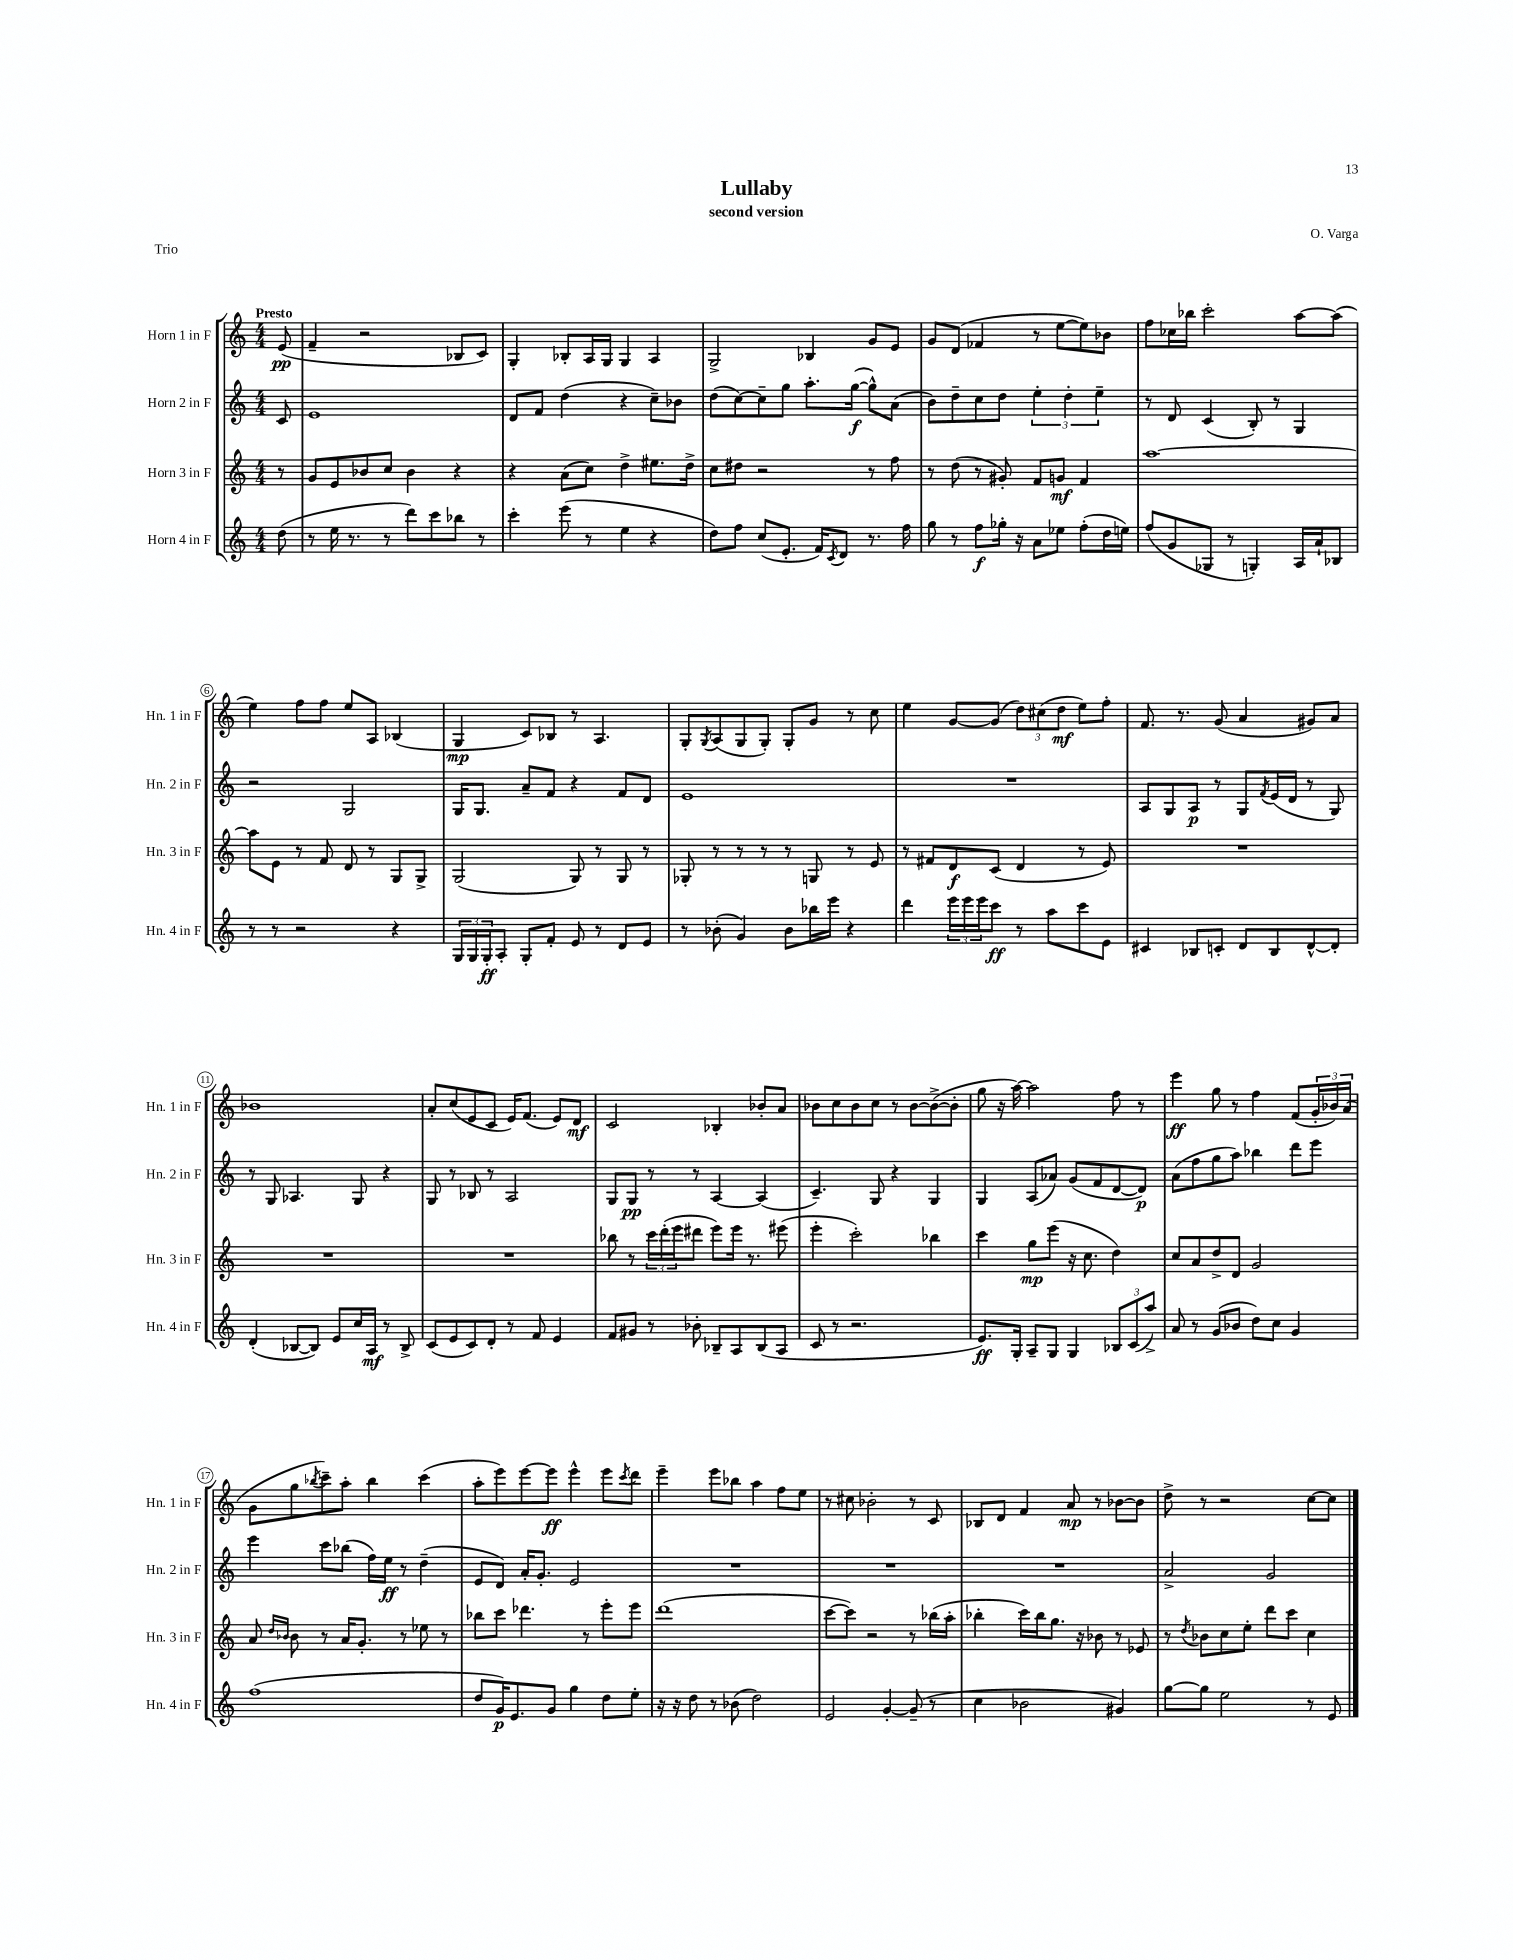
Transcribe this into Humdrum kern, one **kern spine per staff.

**kern	**dynam	**kern	**dynam	**kern	**dynam	**kern	**dynam
*part4	*part4	*part3	*part3	*part2	*part2	*part1	*part1
*staff4	*staff4	*staff3	*staff3	*staff2	*staff2	*staff1	*staff1
*I"Horn 4 in F	*	*I"Horn 3 in F	*	*I"Horn 2 in F	*	*I"Horn 1 in F	*
*I'Hn. 4 in F	*	*I'Hn. 3 in F	*	*I'Hn. 2 in F	*	*I'Hn. 1 in F	*
*clefG2	*	*clefG2	*	*clefG2	*	*clefG2	*
*k[]	*	*k[]	*	*k[]	*	*k[]	*
*M4/4	*	*M4/4	*	*M4/4	*	*M4/4	*
=	=	=	=	=	=	=	=
!	!	!	!	!	!	!LO:TX:a:B:t=Presto	!
(8dd\	.	8r	.	8c/	.	(8e/	pp
=1	=1	=1	=1	=1	=1	=1	=1
8r	.	8g/L	.	1e	.	4f~/	.
16ee\	.	8e/	.	.	.	.	.
8.r	.	.	.	.	.	.	.
.	.	8b-X/	.	.	.	2r	.
8r	.	8cc/J	.	.	.	.	.
8ddd\L)	.	4b-\	.	.	.	.	.
8ccc\	.	.	.	.	.	.	.
8bb-X\J	.	4r	.	.	.	8B-X/L	.
8r	.	.	.	.	.	8c/J)	.
=2	=2	=2	=2	=2	=2	=2	=2
4ccc'\	.	4r	.	8d/L	.	4G'/	.
.	.	.	.	8f/J	.	.	.
(8eee\	.	(8a\L	.	(4dd\	.	8B-X'/L	.
8r	.	8cc\J)	.	.	.	16A/L	.
.	.	.	.	.	.	16G/JJ	.
4ee\	.	4dd^\	.	4r	.	4G/	.
4r	.	8.ee#X\L	.	8cc~\L)	.	4A/	.
.	.	.	.	8b-X\J	.	.	.
.	.	16dd^\Jk	.	.	.	.	.
=3	=3	=3	=3	=3	=3	=3	=3
8dd\L)	.	8cc\L	.	(8dd\L	.	2G^/	.
8ff\J	.	8dd#X\J	.	[8cc\)	.	.	.
(8cc/L	.	2r	.	8cc~\]	.	.	.
8.e'/J	.	.	.	8gg\J	.	.	.
.	.	.	.	8.aa'\L	.	4B-X/	.
16f/KL)	.	.	.	.	.	.	.
8qc/	.	.	.	.	.	.	.
8d/J	.	.	.	.	.	.	.
.	.	.	.	([16gg\Jk	f	.	.
8.r	.	8r	.	8gg^^\L])	.	8g/L	.
.	.	8ff\	.	(8a\J	.	8e/J	.
16ff\	.	.	.	.	.	.	.
=4	=4	=4	=4	=4	=4	=4	=4
8gg\	.	8r	.	8b\L)	.	8g/L	.
8r	.	(8dd\	.	8dd~\	.	(8d/J	.
8ff\L	f	8r	.	8cc\	.	4f-X/	.
16gg-X'\Jk	.	8g#X'/)	.	8dd\J	.	.	.
16r	.	.	.	.	.	.	.
8a\L	.	8f/L	.	6ee'\	.	8r	.
8ee-X\J	.	8gn/J	mf	.	.	[8ee\L	.
.	.	.	.	6dd'\	.	.	.
(8ff'\L	.	4f/	.	.	.	8ee\])	.
.	.	.	.	6ee~\	.	.	.
16dd\L	.	.	.	.	.	8b-X\J	.
16een\JJ)	.	.	.	.	.	.	.
=5	=5	=5	=5	=5	=5	=5	=5
(8ff/L	.	[1aa	.	8r	.	8ff\L	.
8g/	.	.	.	8d/	.	16cc-X\L	.
.	.	.	.	.	.	16bb-X\JJ	.
8G-X/J	.	.	.	(4c/	.	2ccc'\	.
8r	.	.	.	.	.	.	.
4Gn'/)	.	.	.	8B'/)	.	.	.
.	.	.	.	8r	.	.	.
16A/LL	.	.	.	4G/	.	[8aa\L	.
16a`/J	.	.	.	.	.	.	.
8B-X/J	.	.	.	.	.	(8aa\J]	.
!!LO:LB:g=z
=6	=6	=6	=6	=6	=6	=6	=6
8r	.	8aa\L]	.	2r	.	4ee\)	.
8r	.	8e\J	.	.	.	.	.
2r	.	8r	.	.	.	8ff\L	.
.	.	8f/	.	.	.	8ff\J	.
.	.	8d/	.	2G/	.	8ee/L	.
.	.	8r	.	.	.	8A/J	.
4r	.	8G/L	.	.	.	(4B-X/	.
.	.	8G^/J	.	.	.	.	.
=7	=7	=7	=7	=7	=7	=7	=7
24G/LL	.	(2G/	.	16G/KL	.	4G/	mp
24G/	.	.	.	.	.	.	.
.	.	.	.	8.G/J	.	.	.
24G'/J	ff	.	.	.	.	.	.
8A'/J	.	.	.	.	.	.	.
8G'/L	.	.	.	8a~/L	.	8c/L)	.
8f'/J	.	.	.	8f/J	.	8B-X/J	.
8e/	.	8G/)	.	4r	.	8r	.
8r	.	8r	.	.	.	4.A/	.
8d/L	.	8G/	.	8f/L	.	.	.
8e/J	.	8r	.	8d/J	.	.	.
=8	=8	=8	=8	=8	=8	=8	=8
8r	.	8G-X'/	.	1e	.	8G'/L	.
.	.	.	.	.	.	8qG/	.
(8b-X'\	.	8r	.	.	.	(8A/	.
4g/)	.	8r	.	.	.	8G/	.
.	.	8r	.	.	.	8G'/J)	.
8b-\L	.	8r	.	.	.	8G'/L	.
16bb-X\L	.	8Gn/	.	.	.	8g/J	.
16eee\JJ	.	.	.	.	.	.	.
4r	.	8r	.	.	.	8r	.
.	.	8e/	.	.	.	8cc\	.
=9	=9	=9	=9	=9	=9	=9	=9
4ddd\	.	8r	.	1r	.	4ee\	.
.	.	8f#X/L	.	.	.	.	.
24eee\LL	.	8d/	f	.	.	[8g/L	.
24eee\	.	.	.	.	.	.	.
24eee\J	.	.	.	.	.	.	.
8ccc\J	ff	(8c/J	.	.	.	(8g/J]	.
8r	.	4d/	.	.	.	12dd\L)	.
.	.	.	.	.	.	(12cc#X\	.
8aa\L	.	.	.	.	.	.	.
.	.	.	.	.	.	12dd\J	mf
8ccc\	.	8r	.	.	.	8ee\L)	.
8e\J	.	8e/)	.	.	.	8ff'\J	.
=10	=10	=10	=10	=10	=10	=10	=10
4c#X/	.	1r	.	8A/L	.	8.f/	.
.	.	.	.	8G/	.	.	.
.	.	.	.	.	.	8.r	.
8B-X/L	.	.	.	8A/J	p	.	.
8cn'/J	.	.	.	8r	.	(8g/	.
8d/L	.	.	.	8G/L	.	4a/	.
.	.	.	.	8qf/	.	.	.
8B-/	.	.	.	(16e/L	.	.	.
.	.	.	.	16d/JJ	.	.	.
[8d^^/	.	.	.	8r	.	8g#X/L)	.
8d'/J]	.	.	.	8G/)	.	8a/J	.
!!LO:LB:g=z
=11	=11	=11	=11	=11	=11	=11	=11
(4d'/	.	1r	.	8r	.	1b-X	.
.	.	.	.	8G/	.	.	.
[8B-X/L	.	.	.	4.A-X/	.	.	.
8B-/J])	.	.	.	.	.	.	.
8e/L	.	.	.	.	.	.	.
16cc/L	.	.	.	8G/	.	.	.
16A/JJ	mf	.	.	.	.	.	.
8r	.	.	.	4r	.	.	.
8B-^/	.	.	.	.	.	.	.
=12	=12	=12	=12	=12	=12	=12	=12
(8c/L	.	1r	.	8G/	.	8a'/L	.
8e/	.	.	.	8r	.	(8cc/	.
8c/)	.	.	.	8B-X/	.	8e/	.
8d'/J	.	.	.	8r	.	8c/J	.
8r	.	.	.	2A/	.	16e/KL)	.
.	.	.	.	.	.	(8.f/J	.
8f/	.	.	.	.	.	.	.
4e/	.	.	.	.	.	8e/L)	.
.	.	.	.	.	.	8d/J	mf
=13	=13	=13	=13	=13	=13	=13	=13
8f/L	.	8bb-X\	.	8G/L	.	2c/	.
8g#X/J	.	8r	.	8G/J	pp	.	.
8r	.	24ccc\LL	.	8r	.	.	.
.	.	(24ddd'\	.	.	.	.	.
.	.	24eee\J	.	.	.	.	.
8b-X'\	.	8ddd#X\J	.	8r	.	.	.
8B-X~/L	.	8eee\L)	.	[4A/	.	4B-X'/	.
8A/	.	16eee\Jk	.	.	.	.	.
.	.	8.r	.	.	.	.	.
(8B-/	.	.	.	(4A/]	.	8b-X'/L	.
8A/J	.	(8eee#X\	.	.	.	8a/J	.
=14	=14	=14	=14	=14	=14	=14	=14
8c/	.	4eee'\	.	4.c~/)	.	8b-X\L	.
8r	.	.	.	.	.	8cc\	.
2.r	.	2ccc'\)	.	.	.	8b-\	.
.	.	.	.	8G/	.	8cc\J	.
.	.	.	.	4r	.	8r	.
.	.	.	.	.	.	[8b-\L	.
.	.	4bb-X\	.	4G/	.	(8b-^\_	.
.	.	.	.	.	.	8b-'\J]	.
=15	=15	=15	=15	=15	=15	=15	=15
8.e/L)	ff	4ccc\	.	4G/	.	8gg\	.
.	.	.	.	.	.	16r	.
16G'/Jk	.	.	.	.	.	[16aa\)	.
8A~/L	.	8gg\L	mp	(8A/L	.	2aa\]	.
8G/J	.	(8eee\J	.	8a-X/J)	.	.	.
4G/	.	16r	.	(8g/L	.	.	.
.	.	8.cc\	.	.	.	.	.
.	.	.	.	8f/	.	.	.
12B-X/L	.	4dd\)	.	[8d/	.	8ff\	.
(12c/	.	.	.	.	.	.	.
.	.	.	.	8d/J])	p	8r	.
12aa^/J)	.	.	.	.	.	.	.
=16	=16	=16	=16	=16	=16	=16	=16
8a/	.	8cc/L	.	(8a\L	.	4eee\	ff
8r	.	8a/	.	8ff\	.	.	.
(8g/L	.	8dd^/	.	8gg\	.	8gg\	.
8b-X/J	.	8d/J	.	8aa\J)	.	8r	.
8dd\L)	.	2g/	.	4bb-X\	.	4ff\	.
8cc\J	.	.	.	.	.	.	.
4g/	.	.	.	8ddd\L	.	(8f/L	.
.	.	.	.	8eee\J	.	24g'/L	.
.	.	.	.	.	.	24b-X/)	.
.	.	.	.	.	.	(24a/JJ	.
!!LO:LB:g=z
=17	=17	=17	=17	=17	=17	=17	=17
(1ff	.	8a/	.	4eee\	.	8g\L	.
.	.	16qqdd/LL	.	.	.	.	.
.	.	16qqb-X/JJ	.	.	.	.	.
.	.	8b-\	.	.	.	8gg\	.
.	.	.	.	.	.	8qbb-X/	.
.	.	8r	.	8ccc\L	.	8ccc~\)	.
.	.	16a/KL	.	(8bb-X\J	.	8aa'\J	.
.	.	8.g'/J	.	.	.	.	.
.	.	.	.	16ff\LL)	.	4bb-\	.
.	.	.	.	16ee\JJ	ff	.	.
.	.	8r	.	8r	.	.	.
.	.	8ee-X\	.	(4dd~\	.	(4ccc\	.
.	.	8r	.	.	.	.	.
=18	=18	=18	=18	=18	=18	=18	=18
8dd/L	.	8bb-X\L	.	8e/L	.	8aa'\L	.
16g/K)	p	8ccc\J	.	8d/J)	.	8eee\)	.
8.e/	.	.	.	.	.	.	.
.	.	4.ddd-X\	.	16a'/KL	.	[8eee\	.
.	.	.	.	8.g'/J	.	.	.
8g/J	.	.	.	.	.	8eee\J]	ff
4gg\	.	.	.	2e/	.	4eee^^\	.
.	.	8r	.	.	.	.	.
8dd\L	.	8eee'\L	.	.	.	8eee\L	.
.	.	.	.	.	.	8qccc/	.
8ee'\J	.	8eee\J	.	.	.	8ddd\J	.
=19	=19	=19	=19	=19	=19	=19	=19
16r	.	(1ddd	.	1r	.	4eee~\	.
16r	.	.	.	.	.	.	.
8dd\	.	.	.	.	.	.	.
8r	.	.	.	.	.	8eee\L	.
(8b-X\	.	.	.	.	.	8bb-X\J	.
2dd\)	.	.	.	.	.	4aa\	.
.	.	.	.	.	.	8ff\L	.
.	.	.	.	.	.	8ee\J	.
=20	=20	=20	=20	=20	=20	=20	=20
2e/	.	[8ccc\L	.	1r	.	8r	.
.	.	8ccc\J])	.	.	.	8cc#X\	.
.	.	2r	.	.	.	2b-X'\	.
[4g'/	.	.	.	.	.	.	.
(8g~/]	.	8r	.	.	.	8r	.
8r	.	(16bb-X\LL	.	.	.	8c/	.
.	.	16aa'\JJ	.	.	.	.	.
=21	=21	=21	=21	=21	=21	=21	=21
4cc\	.	4bb-X'\	.	1r	.	8B-X/L	.
.	.	.	.	.	.	8d/J	.
2b-X\	.	16ccc\LL)	.	.	.	4f/	.
.	.	16bb-\J	.	.	.	.	.
.	.	8.gg\J	.	.	.	.	.
.	.	.	.	.	.	8a/	mp
.	.	16r	.	.	.	.	.
.	.	8b-X\	.	.	.	8r	.
4g#X/)	.	8r	.	.	.	[8b-X\L	.
.	.	8e-X/	.	.	.	8b-\J]	.
=22	=22	=22	=22	=22	=22	=22	=22
[8gg\L	.	8r	.	2a^/	.	8dd^\	.
.	.	8qdd/	.	.	.	.	.
8gg\J]	.	8b-X\L	.	.	.	8r	.
2ee\	.	8cc\	.	.	.	2r	.
.	.	8ee'\J	.	.	.	.	.
.	.	8ddd\L	.	2g/	.	.	.
.	.	8ccc\J	.	.	.	.	.
8r	.	4cc\	.	.	.	[8cc\L	.
8e/	.	.	.	.	.	8cc\J]	.
==	==	==	==	==	==	==	==
*-	*-	*-	*-	*-	*-	*-	*-
